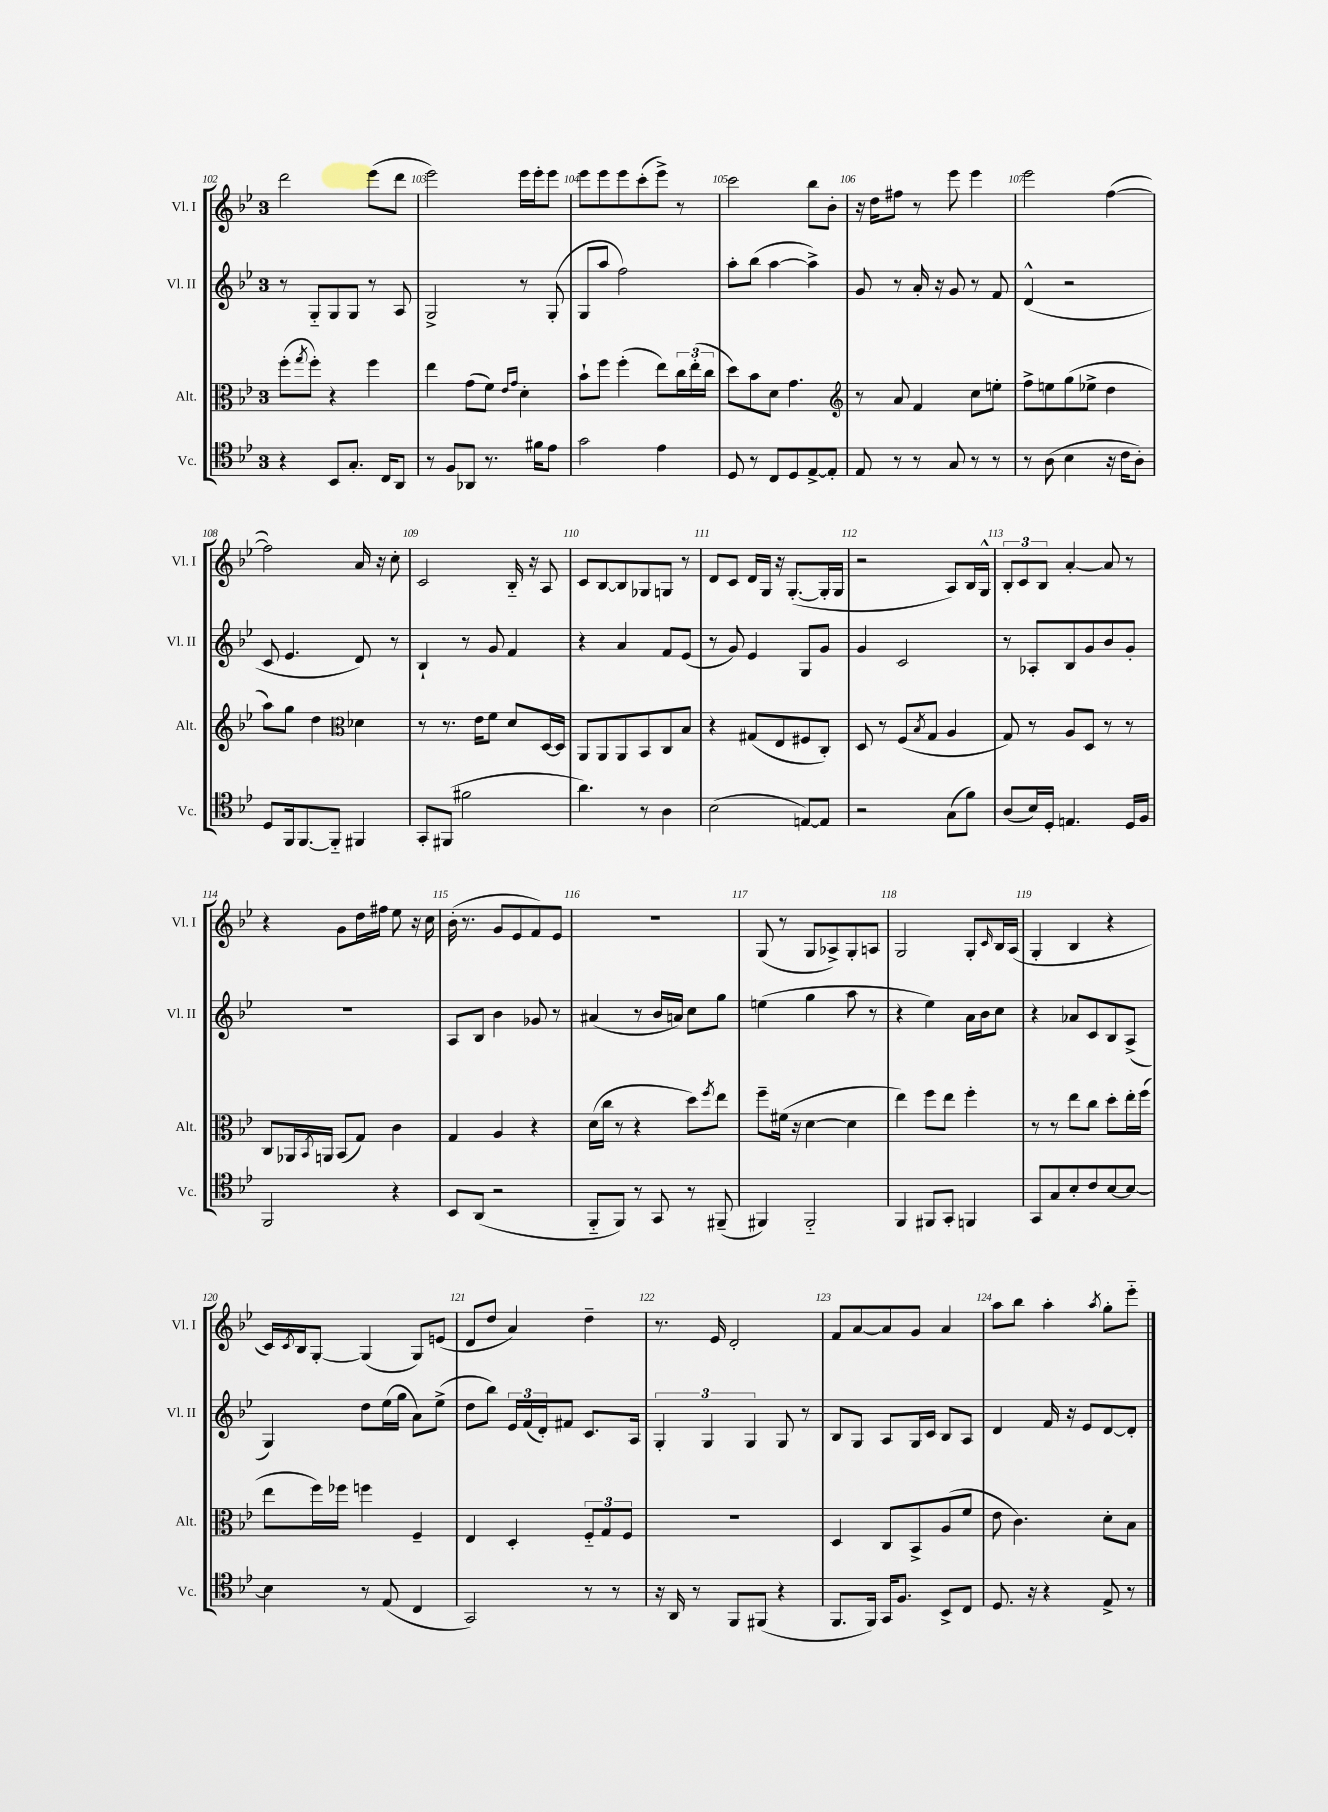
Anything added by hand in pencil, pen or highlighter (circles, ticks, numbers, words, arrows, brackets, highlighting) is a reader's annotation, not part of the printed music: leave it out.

**kern	**kern	**kern	**kern
*staff4	*staff3	*staff2	*staff1
*clefC4	*clefC3	*clefG2	*clefG2
*k[b-e-]	*k[b-e-]	*k[b-e-]	*k[b-e-]
*M3/4	*M3/4	*M3/4	*M3/4
4r	(8ff'\L	8r	2ddd\
.	8qgg/	.	.
.	8ff'\J)	8G'~/L	.
8BB-/L	4r	8G/	.
8.G'/J	.	8G/J	.
.	4ff\	8r	(8eee-\L
16C/LK	.	.	.
8AA/J	.	8A/	8ddd\J
=	=	=	=
8r	4ee-\	2G^/	2eee-\)
8F/L	.	.	.
8AA-/J	(8g\L	.	.
8.r	8f\J)	.	.
.	16qqe-/LL	.	.
.	16qqg/JJ	.	.
.	4d'\	8r	16eee-\LL
16f#\LK	.	.	16eee-'\J
8e-\J	.	(8G'/	8eee-\J
=	=	=	=
2g\	8b-`\L	8G/L	8eee-\L
.	8ff\J	8aa/J	8eee-\
.	(4ff'\	2ff\)	8eee-\
.	.	.	(8ccc'\
4e-\	8ee-\L)	.	8eee-^\J)
.	24cc\L	.	8r
.	(24ee-'\	.	.
.	24cc\JJ	.	.
=	=	=	=
8D/	8dd\L)	8aa'\L	2ccc\
8r	8b-\	(8bb-\J	.
8C/L	8d\J	[4aa\	.
8D/	4.g\	.	.
[8E-^/	.	4aa^\])	8bb-\L
8E-'/]J	.	.	8b-'\J
=	=	=	=
*	*clefG2	*	*
8E-/	8r	8g/	16r
.	.	.	16dd\LK
8r	8a/	8r	8ff#\J
8r	4f/	16a'/	8r
.	.	16r	.
8G/	.	8g/	8eee-\
8r	8cc\L	8r	4eee-\
8r	8ee'\J	8f/	.
=	=	=	=
8r	8ff^\L	(4d^^/	2eee-\
(8A\	8ee\	.	.
4B-\	(8gg\	2r	.
.	8ee-^\J	.	.
16r	4dd\	.	([4ff\
16c\LK	.	.	.
8A'\J)	.	.	.
=	=	=	=
8D/L	8aa\L)	8c/	2ff\])
16FF/k	8gg\J	4.e-/	.
[8.FF/	.	.	.
.	4dd\	.	.
8FF'~/]J	.	.	.
*	*clefC3	*	*
4FF#/	4d-\	8d/)	16a/
.	.	.	16r
.	.	8r	8cc'\
=	=	=	=
8GG'/L	8r	4B-`/	2c/
(8FF#/J	8.r	.	.
2f#\	.	8r	.
.	16e-\LK	.	.
.	8f\J	8g/	.
.	8d/L	4f/	16B-'~/
.	.	.	16r
.	[16D/L	.	8A/
.	16D/]JJ	.	.
=	=	=	=
4.a\)	8AA/L	4r	8c/L
.	8AA/	.	[8B-/
.	8AA/	4a/	8B-/]
8r	8BB-/	.	8G-/
4A\	8C/	8f/L	8G/J
.	8B-/J	(8e-/J	8r
=	=	=	=
(2B-\	4r	8r	8d/L
.	.	8g/)	8c/J
.	(8G#/L	4e-/	16d/LL
.	.	.	16G/JJ
.	8E-/	.	16r
.	.	.	([8.G'/L
[8E/L)	8F#/	8G/L	.
8E/]J	8C'/J)	8g/J	16G'/]L
.	.	.	16G/JJ
=	=	=	=
2r	8D/	4g/	2r
.	8r	.	.
.	(8F/L	2c/	.
.	8qB-/	.	.
.	8G/J	.	.
(8G\L	4A/	.	8A/L)
8f\J)	.	.	16B-/L
.	.	.	16G^^/JJ
=	=	=	=
(8A/L	8G/)	8r	12B-'/L
.	.	.	12c/
16B-/L)	8r	8A-'/L	.
.	.	.	12B-/J
16D'/JJ	.	.	.
4.E/	8A/L	8B-/	[4a'/
.	8D/J	8g/	.
.	8r	8b-/	8a/]
16D/LL	8r	8g'/J	8r
16F/JJ	.	.	.
=	=	=	=
2FF/	8C/L	2.r	4r
.	16AA-/L	.	.
.	8qBB-/	.	.
.	16AA/JJ	.	.
.	(8BB-/L	.	8g\L
.	8G/J)	.	16dd\L
.	.	.	16ff#\JJ
4r	4c\	.	8ee-\
.	.	.	16r
.	.	.	16cc\
=	=	=	=
8BB-/L	4G/	8A/L	(16b-'\
.	.	.	8.r
(8AA/J	.	8B-/J	.
2r	4A/	4b-\	8g/L
.	.	.	8e-/
.	4r	8g-/	8f/)
.	.	8r	8e-/J
=	=	=	=
8FF'~/L	(16d\LL	(4a#/	2.r
.	16cc\JJ	.	.
8FF/J)	8r	.	.
8r	4r	8r	.
8GG/	.	16b-/LL	.
.	.	16a/JJ)	.
8r	8dd\L)	8cc\L	.
.	8qff/	.	.
(8FF#~/	8ee-\J	8gg\J	.
=	=	=	=
4FF#/)	8ff~\L	(4ee\	(8G/
.	(16f#\Jk	.	8r
.	16r	.	.
2FF#'~/	[4d\	4gg\	8G/L
.	.	.	8A-^/)
.	4d\]	8aa\	8G'/
.	.	8r	8A/J
=	=	=	=
4FF/	4ee-\)	4r	2G/
8FF#/L	8ff\L	4ee-\)	.
8GG'/J	8ee-\J	.	.
4FF/	4ff'\	16a\LL	8G'/L
.	.	16b-\J	.
.	.	.	16qqc/
.	.	8cc\J	16B-/L
.	.	.	(16A/JJ
=	=	=	=
8GG/L	8r	4r	4G'/
8G/	8r	.	.
8B-'/	8ee-\L	8a-/L	4B-/
8c/	8cc\J	8c/	.
[8B-/	8dd'\L	8B-/	4r
8B-/_J	16ee-'\L	(8A^/J	.
.	(16ff\JJ	.	.
=	=	=	=
4B-\]	8ee-\L	4G/)	16c/LL)
.	.	.	8qc/
.	.	.	16B-/J
.	16ff\L)	.	[8G'/J
.	16ff-\JJ	.	.
8r	4ff\	8dd\L	(4G/]
(8E-/	.	(16ee-\L	.
.	.	16gg\JJ	.
4C/	4F~/	8a\L)	8G/L)
.	.	(8ee-^\J	(8e/J
=	=	=	=
2GG/)	4E-/	8dd\L	8d/L
.	.	8bb-\J)	8dd/J
.	4D'/	24e-/LL	4a/)
.	.	(24f/	.
.	.	24d'/J)	.
.	.	8f#/J	.
8r	12F'~/L	8.c/L	4dd~\
.	12G/	.	.
8r	.	.	.
.	12F/J	.	.
.	.	16A/Jk	.
=	=	=	=
16r	2.r	6G'/	8.r
16AA/	.	.	.
8r	.	.	.
.	.	6G/	.
.	.	.	16e-/
8FF/L	.	.	2d'/
.	.	6G/	.
(8FF#/J	.	.	.
4r	.	8G/	.
.	.	8r	.
=	=	=	=
8.FF/L	4D/	8B-/L	8f/L
.	.	8G/J	[8a/
16FF/Jk)	.	.	.
16GG/LK	8C/L	8A/L	8a/]
8.F/J	.	.	.
.	8BB-^/	16G/L	8g/J
.	.	16c/JJ	.
8BB-^/L	(8A/	8B-/L	4a/
8C/J	8f/J	8A/J	.
=	=	=	=
8.D/	8e-\	4d/	8aa\L
.	4.c\)	.	8bb-\J
16r	.	.	.
4r	.	16f/	4aa'\
.	.	16r	.
.	.	8e-/L	.
.	.	.	8qaa/
8E-^/	8d'\L	[8d/	8gg'\L
8r	8B-\J	8d'/]J	8eee-'~\J
==	==	==	==
*-	*-	*-	*-
